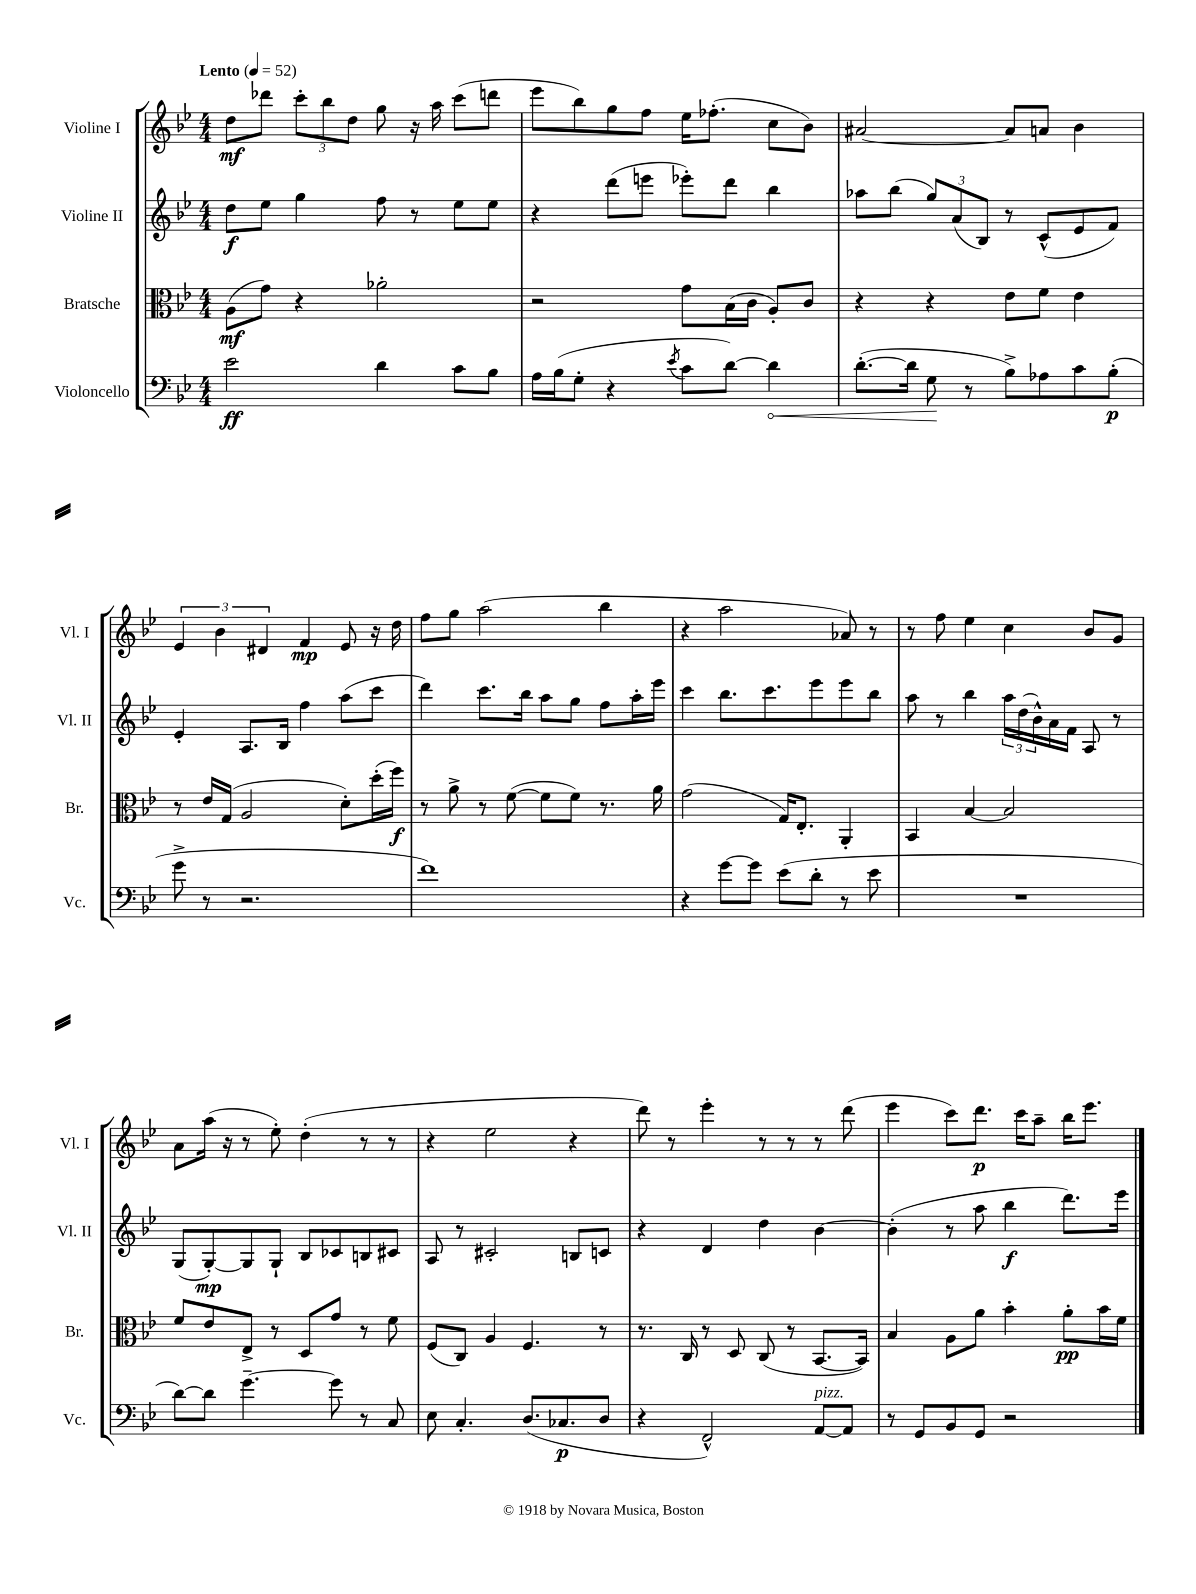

**kern	**kern	**kern	**kern
*staff4	*staff3	*staff2	*staff1
*clefF4	*clefC3	*clefG2	*clefG2
*k[b-e-]	*k[b-e-]	*k[b-e-]	*k[b-e-]
*M4/4	*M4/4	*M4/4	*M4/4
*MM52	*MM52	*MM52	*MM52
2e-	(8A	8dd	8dd
.	8g)	8ee-	8ddd-
.	4r	4gg	12ccc'
.	.	.	12bb-
.	.	.	12dd
4d	2a-'	8ff	8gg
.	.	8r	16r
.	.	.	16aa
8c	.	8ee-	(8ccc
8B-	.	8ee-	8ddd
=	=	=	=
16A	2r	4r	8eee-
(16B-	.	.	.
8G'	.	.	8bb-)
4r	.	(8ddd	8gg
.	.	8eee	8ff
8qe-	.	.	.
8c	8g	8eee-')	16ee-
.	.	.	(8.ff-'
[8d)	(16B-	8ddd	.
.	16c	.	.
4d]	8A')	4bb-	8cc
.	8c	.	8b-)
=	=	=	=
([8.d'	4r	8aa-	[2a#
.	.	(8bb-	.
16d]	.	.	.
8G	4r	12gg)	.
.	.	(12a	.
8r	.	.	.
.	.	12B-)	.
8B-^)	8e-	8r	8a#]
8A-	8f	(8c^^	8a
8c	4e-	8e-	4b-
(8B-'	.	8f)	.
=	=	=	=
8g^	8r	4e-'	6e-
8r	16e-	.	.
.	.	.	6b-
.	(16G	.	.
2.r	2A	8.A	.
.	.	.	6d#
.	.	16B-	.
.	.	4ff	4f
.	8d')	(8aa	8e-
.	(16dd'	8ccc	16r
.	16ff)	.	16dd
=	=	=	=
1f)	8r	4ddd)	8ff
.	8a^	.	8gg
.	8r	8.ccc	(2aa
.	([8f	.	.
.	.	16bb-	.
.	8f]	8aa	.
.	8f)	8gg	.
.	8.r	8ff	4bb-
.	.	16aa'	.
.	16a	16eee-	.
=	=	=	=
4r	(2g	4ccc	4r
[8g	.	8.bb-	2aa
8g]	.	.	.
.	.	8.ccc	.
(8e-	16G)	.	.
.	8.E-'	.	.
8d'	.	8eee-	.
8r	4AA'	8eee-	8a-)
8e-	.	8bb-	8r
=	=	=	=
1r	4BB-	8aa	8r
.	.	8r	8ff
.	[4B-	4bb-	4ee-
.	2B-]	24aa	4cc
.	.	(24dd	.
.	.	24b-^^)	.
.	.	16a	.
.	.	16f	.
.	.	8A	8b-
.	.	8r	8g
=	=	=	=
[8d)	8f	(8G	8a
8d]	8e-	[8G')	(16aa
.	.	.	16r
[4.g~	8E-^	8G]	8r
.	8r	8G`	8ee-')
.	8D	8B-	(4dd'
8g]	8g	8c-	.
8r	8r	8B	8r
8C	8f	8c#	8r
=	=	=	=
8E-	(8F	8A	4r
4.C'	8C)	8r	.
.	4A	2c#'	2ee-
(8.D	4.F	.	.
8.C-	.	.	.
.	.	8B	4r
8D	8r	8c	.
=	=	=	=
4r	8.r	4r	8ddd)
.	.	.	8r
.	16C	.	.
2FF^^)	8r	4d	4eee-'
.	8D	.	.
.	(8C	4dd	8r
.	8r	.	8r
[8AA	[8.BB-	[4b-	8r
8AA]	.	.	(8ddd
.	16BB-])	.	.
=	=	=	=
8r	4B-	(4b-']	4eee-
8GG	.	.	.
8BB-	8A	8r	8ccc)
8GG	8a	8aa	8.ddd
2r	4b-'	4bb-	.
.	.	.	16ccc
.	.	.	8aa~
.	8a'	8.ddd)	16bb-
.	.	.	8.eee-
.	16b-	.	.
.	16f	16eee-	.
==	==	==	==
*-	*-	*-	*-
